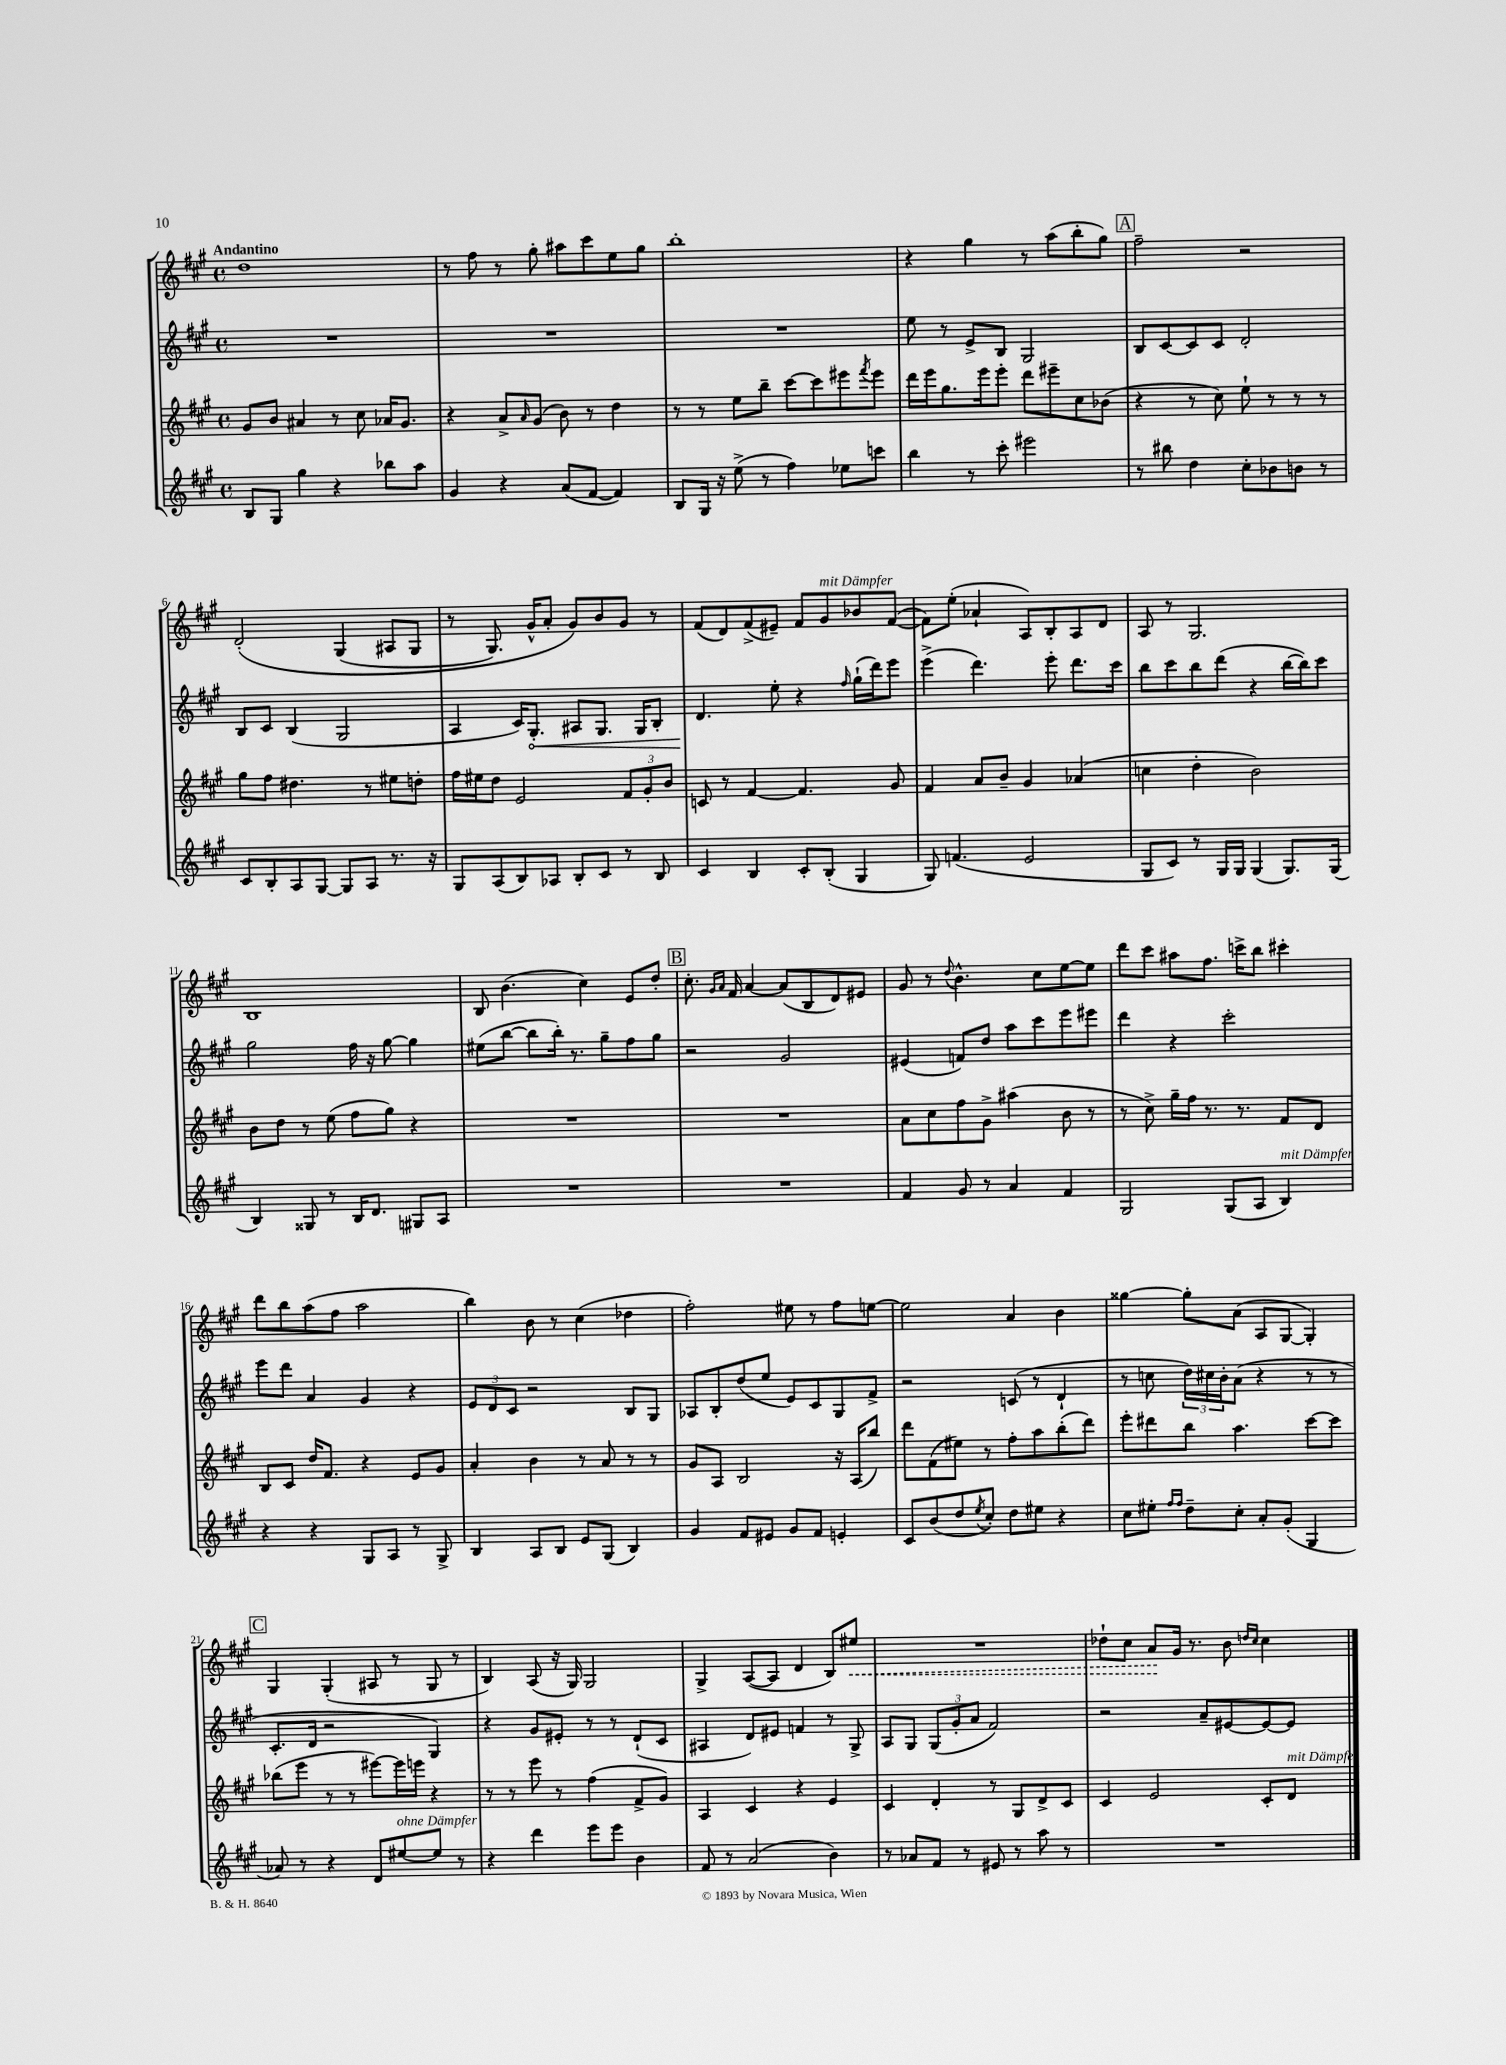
<<
\new StaffGroup <<
\new Staff = "s0" {
    \clef treble \key a \major \defaultTimeSignature \time 4/4 \tempo "Andantino"
    d''1 |
    r8 fis''8 r8 gis''8-. ais''8 cis'''8 e''8 gis''8 |
    b''1-. |
    r4 gis''4 r8 a''8( b''8-. gis''8) |
    \mark \markup { \box "A" } fis''2-- r2 |
    d'2-.\( gis4( ais8 gis8 |
    r8 gis8.) gis'16-^ a'8-. gis'8\) b'8 gis'8 r8 |
    fis'8( d'8) fis'8->( eis'8--) fis'8 gis'8^\markup { \italic "mit Dämpfer" } bes'8 fis'8~( |
    fis'8) e''8-.( aes'4-! a8) b8-. a8 d'8 |
    a8 r8 gis2. |
    b1 |
    b8 b'4.( cis''4) e'8 d''8-. |
    \mark \markup { \box "B" } cis''8.-. \grace { gis'16 a'16 } fis'16 a'4~ a'8( b8 d'8) eis'8 |
    gis'8 r8 \appoggiatura { d''8 } b'4.-^ cis''8 e''8~ e''8 |
    d'''8 cis'''8 ais''8 fis''8. c'''16-> b''8 cis'''4-. |
    d'''8 b''8 a''8( fis''8 a''2 |
    b''4) b'8 r8 cis''4( des''4 |
    fis''2-.) eis''8 r8 fis''8 e''8~ |
    e''2 a'4 b'4 |
    gisis''4~ gisis''8-. a'8( a8 gis8~ gis4-.) |
    \mark \markup { \box "C" } gis4 gis4-.( ais8 r8 gis8 r8 |
    b4) a8( r16 gis16) gis2 |
    gis4-> a8~( a8 d'4 b8) \once \override Hairpin.style = #'dashed-line eis''8\< |
    R1 |
    des''8-! cis''8 a'8\! gis'16 r8. b'8 \grace { d''16 cis''16 } cis''4 \bar "|." |
}
\new Staff = "s1" {
    \clef treble \key a \major \defaultTimeSignature \time 4/4
    R1 |
    R1 |
    R1 |
    e''8 r8 e'8-> b8 gis2 |
    \mark \markup { \box "A" } b8 cis'8~ cis'8 cis'8 d'2-. |
    b8 cis'8 b4( gis2 |
    a4 cis'16) \once \override Hairpin.circled-tip = ##t gis8.-.\< ais8 gis8. gis16 b8-. |
    d'4.\! e''8-. r4 \grace { fis''16 } gis''16-!( d'''16) e'''8 |
    e'''4->( d'''4.) e'''8-. d'''8. cis'''16 |
    b''8 cis'''8 b''8 d'''8( r4 b''16~ b''16) cis'''8 |
    gis''2 fis''16 r16 gis''8~ gis''4 |
    eis''8( b''8~ b''8 b''16-.) r8. gis''8-- fis''8 gis''8 |
    \mark \markup { \box "B" } r2 gis'2 |
    eis'4( f'8) d''8 a''8 cis'''8 e'''8 eis'''8 |
    d'''4 r4 cis'''2-. |
    e'''8 d'''8 a'4 gis'4 r4 |
    \tuplet 3/2 { e'8 d'8 cis'8 } r2 b8 gis8 |
    aes8 b8-. d''8( e''8 e'8) cis'8 gis8 fis'8-> |
    r2 c'8( r8 d'4-! |
    r8 c''8 \tuplet 3/2 { d''16) cis''16 b'16-. } a'8( r4 r8 r8 |
    \mark \markup { \box "C" } cis'8.-. d'16 r2 gis4) |
    r4 gis'8 eis'8-. r8 r8 d'8-!( cis'8 |
    ais4 d'8) eis'8 f'4 r8 gis8-> |
    a8 gis8 \tuplet 3/2 { gis8( gis'8-. a'8 } fis'2) |
    r2 a'8-- eis'8~ eis'8~ eis'8 \bar "|." |
}
\new Staff = "s2" {
    \clef treble \key a \major \defaultTimeSignature \time 4/4
    gis'8 b'8 ais'4 r8 cis''8 aes'16 gis'8. |
    r4 a'8-> \grace { a'16 } gis'8( b'8) r8 d''4 |
    r8 r8 e''8 b''8-- cis'''8~ cis'''8 eis'''8 \acciaccatura { fis'''8 } eis'''8 |
    d'''16 e'''16 gis''8. e'''16 e'''8-. d'''8 eis'''8-- cis''8 bes'8( |
    \mark \markup { \box "A" } r4 r8 cis''8) e''8-! r8 r8 r8 |
    gis''8 fis''8 dis''4. r8 eis''8 d''8-. |
    fis''16 eis''16 d''8 e'2 \tuplet 3/2 { fis'8 gis'8-. b'8 } |
    c'8 r8 fis'4~ fis'4. gis'8 |
    fis'4 a'8 b'8-- gis'4 aes'4( |
    c''4 d''4-. b'2) |
    b'8 d''8 r8 e''8( fis''8 gis''8) r4 |
    R1 |
    \mark \markup { \box "B" } R1 |
    a'8 cis''8 fis''8 gis'8-> ais''4( b'8 r8 |
    r8 cis''8->) gis''16-- fis''16 r8. r8. fis'8 d'8 |
    b8 cis'8 d''16 fis'8. r4 e'8 gis'8 |
    a'4-. b'4 r8 a'8 r8 r8 |
    gis'8 a8 b2 r16 a16( b''8) |
    d'''8 fis'8( eis''8) r8 fis''8-. a''8 b''8-.( d'''8) |
    e'''8-. dis'''8 b''8 a''4. cis'''8~ cis'''8 |
    \mark \markup { \box "C" } bes''8( e'''8 r8 r8 eis'''8~) eis'''16 e'''16 r4 |
    r8 r8 e'''8 r8 fis''4( fis'8-> gis'8) |
    a4 cis'4 r4 e'4 |
    cis'4 d'4-. r8 gis8 d'8-> cis'8 |
    cis'4 e'2 cis'8-. d'8^\markup { \italic "mit Dämpfer" } \bar "|." |
}
\new Staff = "s3" {
    \clef treble \key a \major \defaultTimeSignature \time 4/4
    b8 gis8 gis''4 r4 bes''8 a''8 |
    gis'4 r4 a'8( fis'8~ fis'4) |
    b8 gis16 r16 e''8->( r8 fis''4) ees''8 c'''8 |
    b''4 r8 cis'''8-. eis'''2 |
    \mark \markup { \box "A" } r8 bis''8 d''4 cis''8-. bes'8 b'8 r8 |
    cis'8 b8-. a8 gis8~ gis8 a8 r8. r16 |
    gis8 a8( b8) aes8 b8-. cis'8 r8 b8 |
    cis'4 b4 cis'8-. b8-.( gis4 |
    gis8) f'4.( e'2 |
    gis8 cis'8) r8 gis16 gis16 gis4( gis8.) gis16( |
    b4) gisis8 r8 b16 d'8. gis8 a8 |
    R1 |
    \mark \markup { \box "B" } R1 |
    fis'4 gis'8 r8 a'4 fis'4 |
    gis2 gis8( a8 b4^\markup { \italic "mit Dämpfer" }) |
    r4 r4 gis8 a8 r8 gis8-> |
    b4 a8 b8 e'8 gis8( b4) |
    gis'4 fis'8 eis'8 gis'8 fis'8 e'4-. |
    cis'8 b'8( d''8 \acciaccatura { e''8 } cis''8-.) d''8 eis''8 r4 |
    cis''8 eis''8-. \grace { fis''16 fis''16 } d''8-- cis''8-. a'8-. gis'8-.( gis4 |
    \mark \markup { \box "C" } aes'8) r8 r4 d'8 eis''8~^\markup { \italic "ohne Dämpfer" } eis''8 r8 |
    r4 d'''4 e'''8 e'''8 b'4 |
    fis'8 r8 a'2( b'4) |
    r8 aes'8 fis'8 r8 eis'8 r8 a''8 r8 |
    R1 \bar "|." |
}
>>
>>
